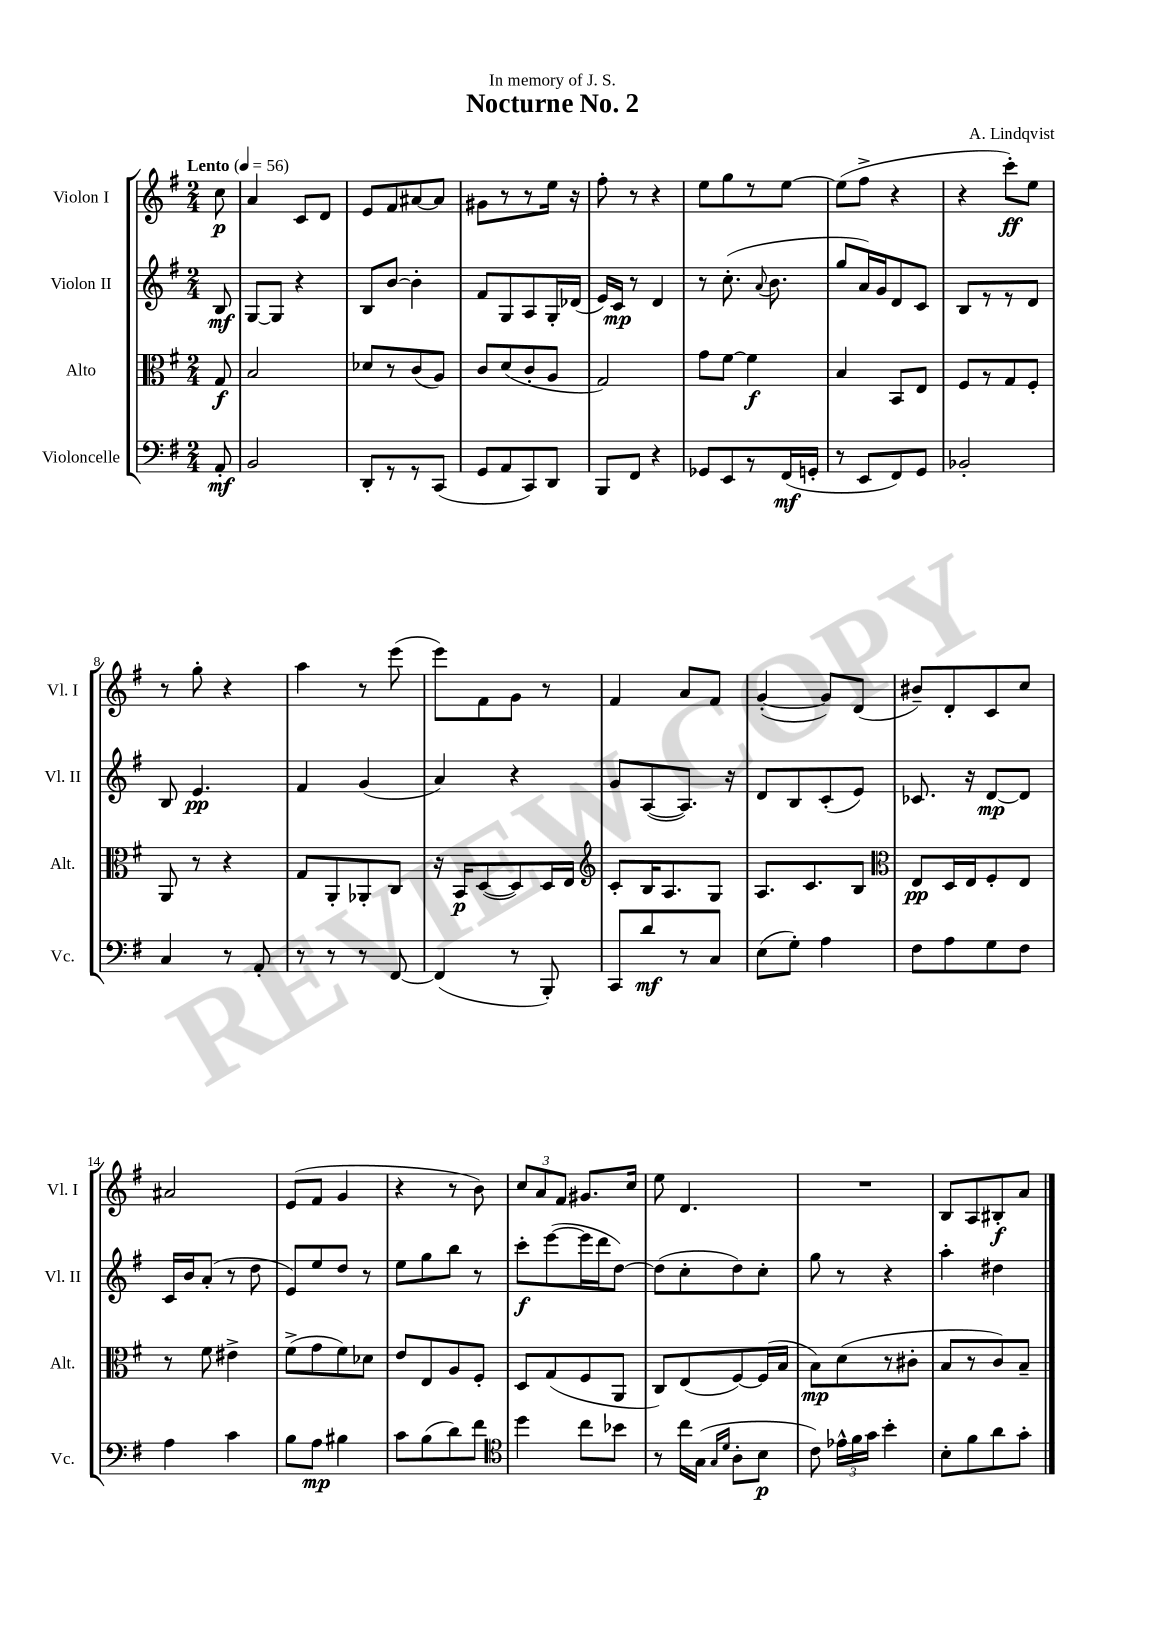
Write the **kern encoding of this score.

**kern	**kern	**kern	**kern
*staff4	*staff3	*staff2	*staff1
*clefF4	*clefC3	*clefG2	*clefG2
*k[f#]	*k[f#]	*k[f#]	*k[f#]
*M2/4	*M2/4	*M2/4	*M2/4
*MM56	*MM56	*MM56	*MM56
8AA'/	8G/	8B/	8cc\
=	=	=	=
2BB/	2B/	[8G/L	4a/
.	.	8G/]J	.
.	.	4r	8c/L
.	.	.	8d/J
=	=	=	=
8DD'/L	8d-/L	8B/L	8e/L
8r	8r	[8b/J	8f#/
8r	(8c/	4b'\]	[8a#/
(8CC/J	8A/J)	.	8a#/]J
=	=	=	=
8GG/L	8c/L	8f#/L	8g#\L
8AA/	(8d/	8G/	8r
8CC/)	8c'/	8A/	8r
8DD/J	8A/J	16G'/L	16ee\Jk
.	.	(16d-/JJ	16r
=	=	=	=
8BBB/L	2G/)	16e/LL)	8ff#'\
.	.	16c/JJ	.
8FF#/J	.	8r	8r
4r	.	4d/	4r
=	=	=	=
8GG-/L	8g\L	8r	8ee\L
8EE/	[8f#\J	(8.cc'\	8gg\
8r	4f#\]	.	8r
.	.	8qqa/	.
.	.	8.b\	.
(16FF#/L	.	.	[8ee\J
16GG'/JJ	.	.	.
=	=	=	=
8r	4B/	8gg/L	(8ee\]L
8EE/L	.	16a/L)	8ff#^\J
.	.	16g/J	.
8FF#/)	8BB/L	8d/	4r
8GG/J	8E/J	8c/J	.
=	=	=	=
2BB-'/	8F#/L	8B/L	4r
.	8r	8r	.
.	8G/	8r	8ccc'\L)
.	8F#'/J	8d/J	8ee\J
=	=	=	=
4C/	8AA/	8B/	8r
.	8r	4.e/	8gg'\
8r	4r	.	4r
8AA'/	.	.	.
=	=	=	=
8r	8G/L	4f#/	4aa\
8r	8AA'/	.	.
8r	8AA-'/	(4g/	8r
[8FF#/	8C/J	.	(8eee\
=	=	=	=
(4FF#/]	16r	4a/)	8eee\L)
.	16BB/LK	.	.
.	([8D/	.	8f#\
8r	8D/])	4r	8g\J
8BBB'/)	16D/L	.	8r
.	16E/JJ	.	.
=	=	=	=
*	*clefG2	*	*
8CC/L	8c'/L	8g/L	4f#/
8d/	16B/K	([8A/	.
.	8.A/	.	.
8r	.	8.A/]J)	8a/L
8C/J	8G/J	.	8f#/J
.	.	16r	.
=	=	=	=
(8E\L	8.A/L	8d/L	([4g'/
8G'\J)	.	8B/	.
.	8.c/	.	.
4A\	.	(8c'/	8g/]L)
.	8B/J	8e/J)	(8d/J
=	=	=	=
*	*clefC3	*	*
8F#\L	8E/L	8.c-/	8b#~/L)
8A\	16D/L	.	8d'/
.	16E/J	16r	.
8G\	8F#'/	[8d/L	8c/
8F#\J	8E/J	8d/]J	8cc/J
=	=	=	=
4A\	8r	16c/LL	2a#/
.	.	16b/J	.
.	8f#\	(8a'/J	.
4c\	4e#^\	8r	.
.	.	8dd\	.
=	=	=	=
8B\L	(8f#^\L	8e/L)	(8e/L
8A\J	8g\	8ee/	8f#/J
4B#\	8f#\)	8dd/J	4g/
.	8d-\J	8r	.
=	=	=	=
8c\L	8e/L	8ee\L	4r
(8B\	8E/	8gg\	.
8d\)	8A/	8bb\J	8r
8f#\J	8F#'/J	8r	8b\)
=	=	=	=
*clefC4	*	*	*
4dd\	8D/L	8ccc'\L	12cc/L
.	.	.	12a/
.	(8G/	([8eee\	.
.	.	.	12f#/J
8cc\L	8F#/	16eee\]L	8.g#/L
.	.	16ddd\J	.
8b-\J	8AA/J	[8dd\J)	.
.	.	.	16cc/Jk
=	=	=	=
8r	8C/L)	(8dd\]L	8ee\
16cc\LL	(8E/	8cc'\	4.d/
(16G\JJ	.	.	.
16qqG/LL	.	.	.
16qqd/JJ	.	.	.
8A'\L	[8F#/)	8dd\)	.
8B\J	(16F#/]L	8cc'\J	.
.	16B/JJ	.	.
=	=	=	=
8c\)	8B\L)	8gg\	2r
24e-^^\LL	(8d\	8r	.
24f#\	.	.	.
24g\JJ	.	.	.
4b'\	8r	4r	.
.	8c#'\J	.	.
=	=	=	=
8B'\L	8B/L	4aa'\	8B/L
8f#\	8r	.	8A/
8a\	8c/)	4dd#\	8B#'/
8g'\J	8B~/J	.	8a/J
==	==	==	==
*-	*-	*-	*-
